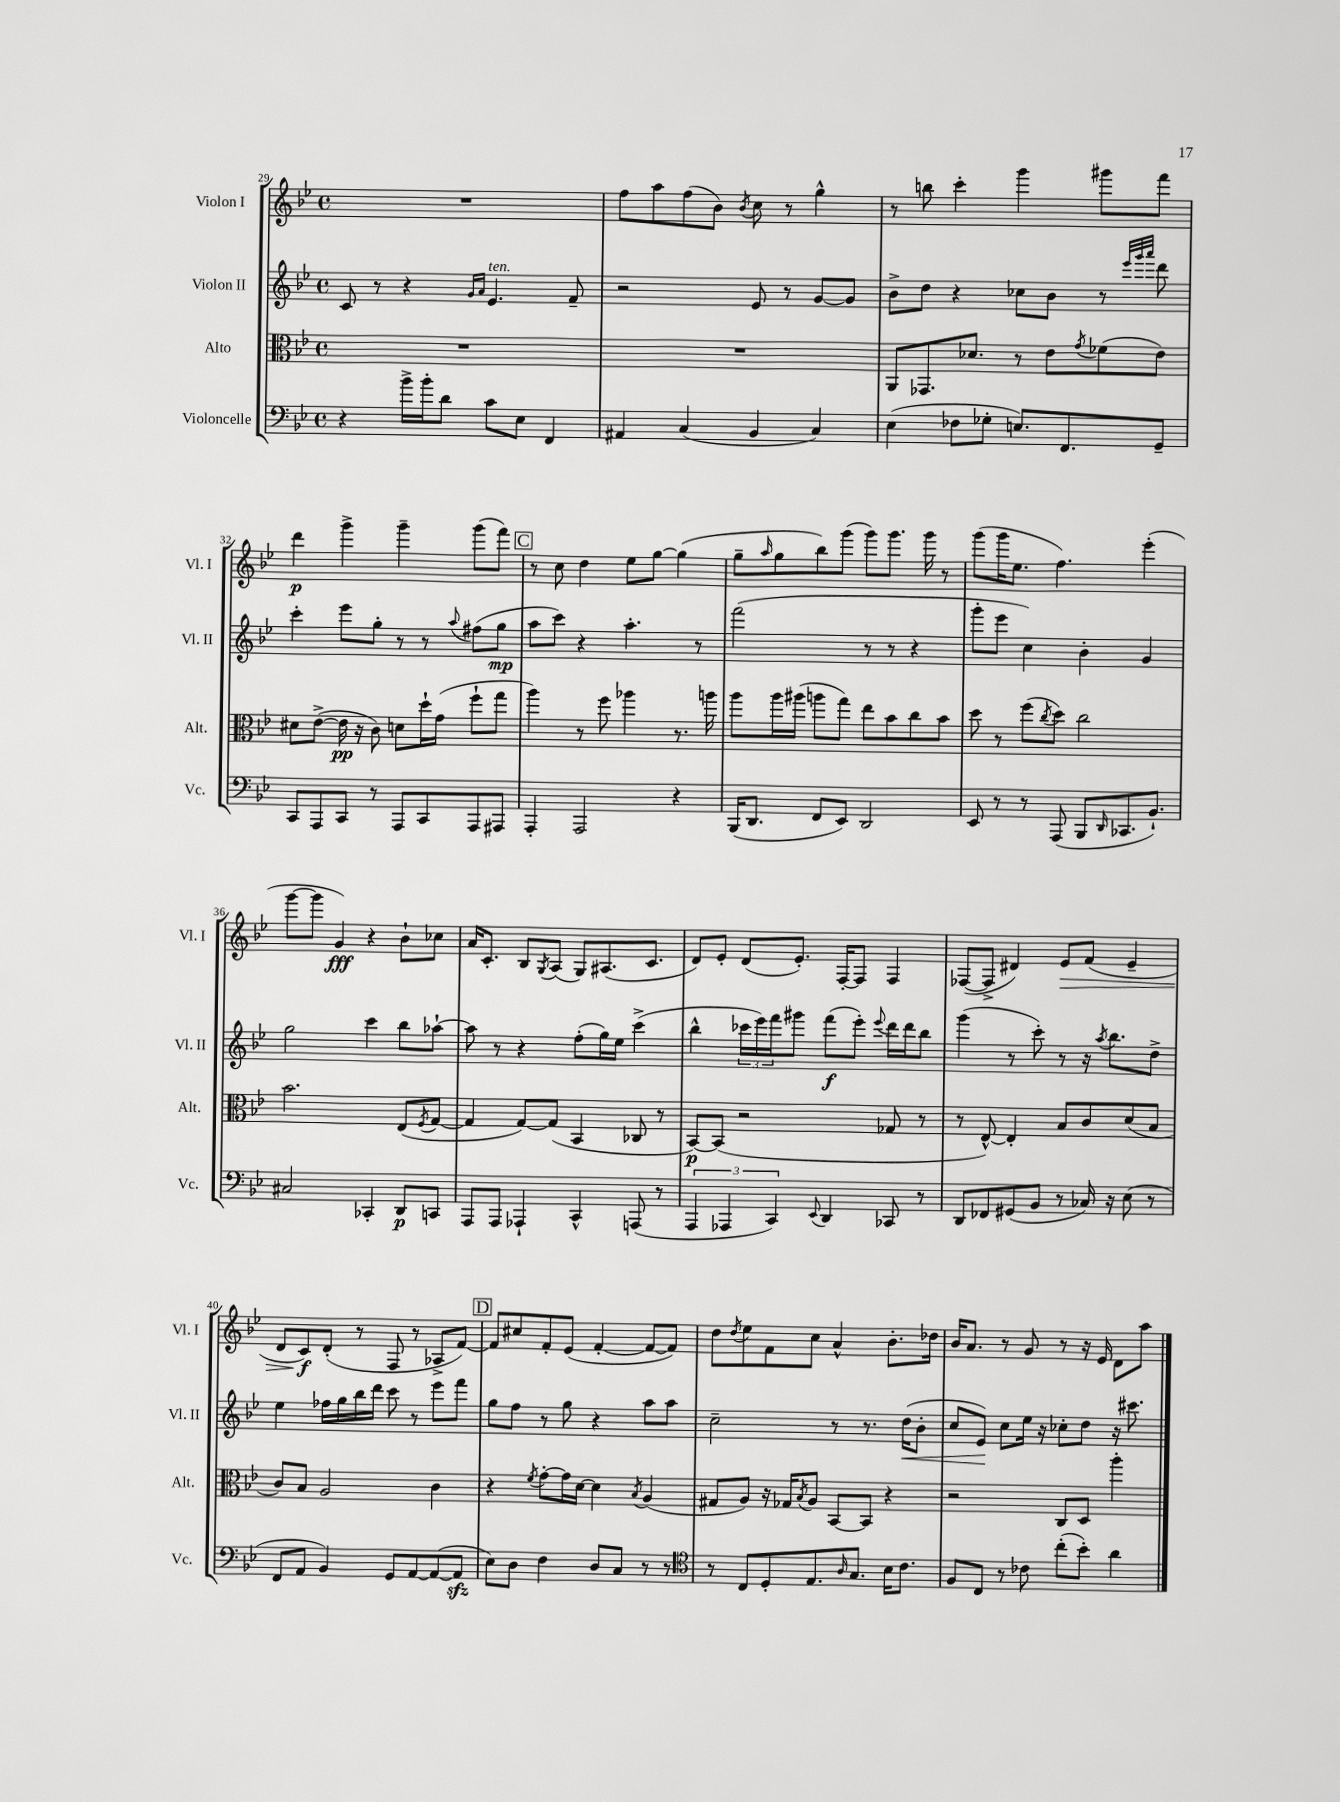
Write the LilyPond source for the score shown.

<<
\new StaffGroup <<
\new Staff = "s0" \with { instrumentName = "Violon I" shortInstrumentName = "Vl. I" } {
    \clef treble \key bes \major \defaultTimeSignature \time 4/4
    R1 |
    f''8 a''8 f''8( bes'8) \acciaccatura { bes'8 } c''8 r8 g''4-^ |
    r8 b''8 c'''4-. g'''4 gis'''8 f'''8 |
    d'''4\p g'''4-> g'''4-- g'''8( f'''8) |
    \mark \markup { \box "C" } r8 c''8 d''4 ees''8 g''8~ g''4( |
    g''8-- \grace { a''16 } g''8 bes''8) g'''8( g'''8) g'''8. g'''16 r8 |
    g'''8( g'''16 ees''8. f''4.) ees'''4-.( |
    g'''8~ g'''8 g'4\fff) r4 bes'8-! ces''8 |
    a'16 c'8.-. bes8 \acciaccatura { g8 } a8( g8) ais8.( c'8. |
    d'8) ees'8-. d'8( ees'8.-.) f16~-. f8 f4 |
    fes8~( fes8-> dis'4) ees'8\> f'8( ees'4-- |
    d'8 c'8\f\!) d'8-.( r8 f8 r8 aes8-> f'8~) |
    \mark \markup { \box "D" } f'8 cis''8 f'8-. ees'8( f'4~-. f'8~ f'8) |
    d''8 \acciaccatura { d''8 } ees''8 f'8 c''8 a'4-^ bes'8.-. des''16 |
    bes'16 a'8. r8 g'8 r8 r16 ees'16 d'8 a''8 \bar "|." |
}
\new Staff = "s1" \with { instrumentName = "Violon II" shortInstrumentName = "Vl. II" } {
    \clef treble \key bes \major \defaultTimeSignature \time 4/4
    c'8 r8 r4 \grace { g'16 a'16 } ees'4.^\markup { \italic "ten." } f'8-- |
    r2 ees'8 r8 g'8~ g'8 |
    bes'8-> d''8 r4 ces''8 bes'8 r8 \grace { ees'''32 g'''32 a'''32 } d'''8 |
    c'''4-. ees'''8 g''8-. r8 r8 \appoggiatura { a''8 } fis''8( g''8\mp |
    \mark \markup { \box "C" } a''8 c'''8) r4 a''4.-. r8 |
    f'''2( r8 r8 r4 |
    g'''8-. ees'''8 c''4) bes'4-. g'4 |
    g''2 c'''4 bes''8 aes''8~-! |
    aes''8 r8 r4 f''8-.( g''16) ees''16 c'''4->( |
    bes''4-^ \tuplet 3/2 { ces'''16 ees'''16) f'''16 } gis'''8 f'''8\f( ees'''8-.) \appoggiatura { ees'''8 } d'''16 d'''16 bes''8 |
    g'''4( r8 c'''8-.) r8 r16 \acciaccatura { a''8 } bes''8. d''8-> |
    ees''4 fes''16 g''16 bes''16 d'''16 c'''8 r8 ees'''8 f'''8 |
    \mark \markup { \box "D" } g''8 f''8 r8 g''8 r4 a''8 a''8 |
    c''2-- r8 r8. d''16\<( bes'8-. |
    c''8 ees'8\!) c''8 ees''16 r16 ces''8-. d''8 r16 cis'''8. \bar "|." |
}
\new Staff = "s2" \with { instrumentName = "Alto" shortInstrumentName = "Alt." } {
    \clef alto \key bes \major \defaultTimeSignature \time 4/4
    R1 |
    R1 |
    a,8 ges,8. des'8. r8 ees'8 \acciaccatura { g'8 } fes'8( ees'8) |
    dis'8 ees'8~->( ees'16\pp r16 c'8) d'8 d''16-! g'16( f''8-! g''8 |
    \mark \markup { \box "C" } a''4) r8 f''8 aes''4 r8. a''16 |
    a''8 a''16 ais''16( a''8 g''8) ees''8 bes'8 c''8 bes'8 |
    d''8 r8 f''8( \acciaccatura { c''8 } d''8) c''2 |
    bes'2. ees8( \acciaccatura { f8 } g8~ |
    g4 g8~) g8( bes,4 ces8 r8 |
    bes,8~\p) bes,8( r2 ges8 r8 |
    r8 ees8~-^) ees4-. bes8 c'8 d'8( bes8 |
    c'8) bes8 a2 c'4 |
    \mark \markup { \box "D" } r4 \acciaccatura { f'8 } g'8~-. g'16 d'16~ d'4 \acciaccatura { bes8 } a4( |
    gis8 a8) r16 ges16 \acciaccatura { bes8 } a8 bes,8~ bes,8 r4 |
    r2 c8 d8 a''4-. \bar "|." |
}
\new Staff = "s3" \with { instrumentName = "Violoncelle" shortInstrumentName = "Vc." } {
    \clef bass \key bes \major \defaultTimeSignature \time 4/4
    r4 bes'16-> bes'16-. d'8 c'8 ees8 f,4 |
    ais,4 c4( bes,4 c4) |
    ees4( fes8 ges8-. e8.) f,8. g,8-- |
    c,8 a,,8 c,8 r8 a,,8 c,8 a,,8 ais,,8 |
    \mark \markup { \box "C" } a,,4-. a,,2 r4 |
    bes,,16( d,8. f,8 ees,8) d,2 |
    ees,8 r8 r8 a,,8( bes,,8 \grace { d,16 } ces,8. bes,8.-!) |
    cis2 ces,4-. d,8\p c,8 |
    a,,8 a,,8 aes,,4-! c,4-^ a,,8( r8 |
    \tuplet 3/2 { a,,4 aes,,4 c,4) } \appoggiatura { ees,8 } d,4 ces,8 r8 |
    d,8 fes,8 gis,8( bes,8 r8 ces16) r16 ees8( r8 |
    f,8 a,8 bes,4) g,8 a,8~ a,8~( a,8\sfz |
    \mark \markup { \box "D" } ees8) d8 f4 d8 c8 r8 r8 |
    \clef tenor r8 c8 d8-. ees8. \grace { a16 } g8. bes16 c'8. |
    f8 c8 r8 ces'8 c''8-.( bes'8-.) a'4 \bar "|." |
}
>>
>>
\layout { \context { \Score currentBarNumber = #29 } }
